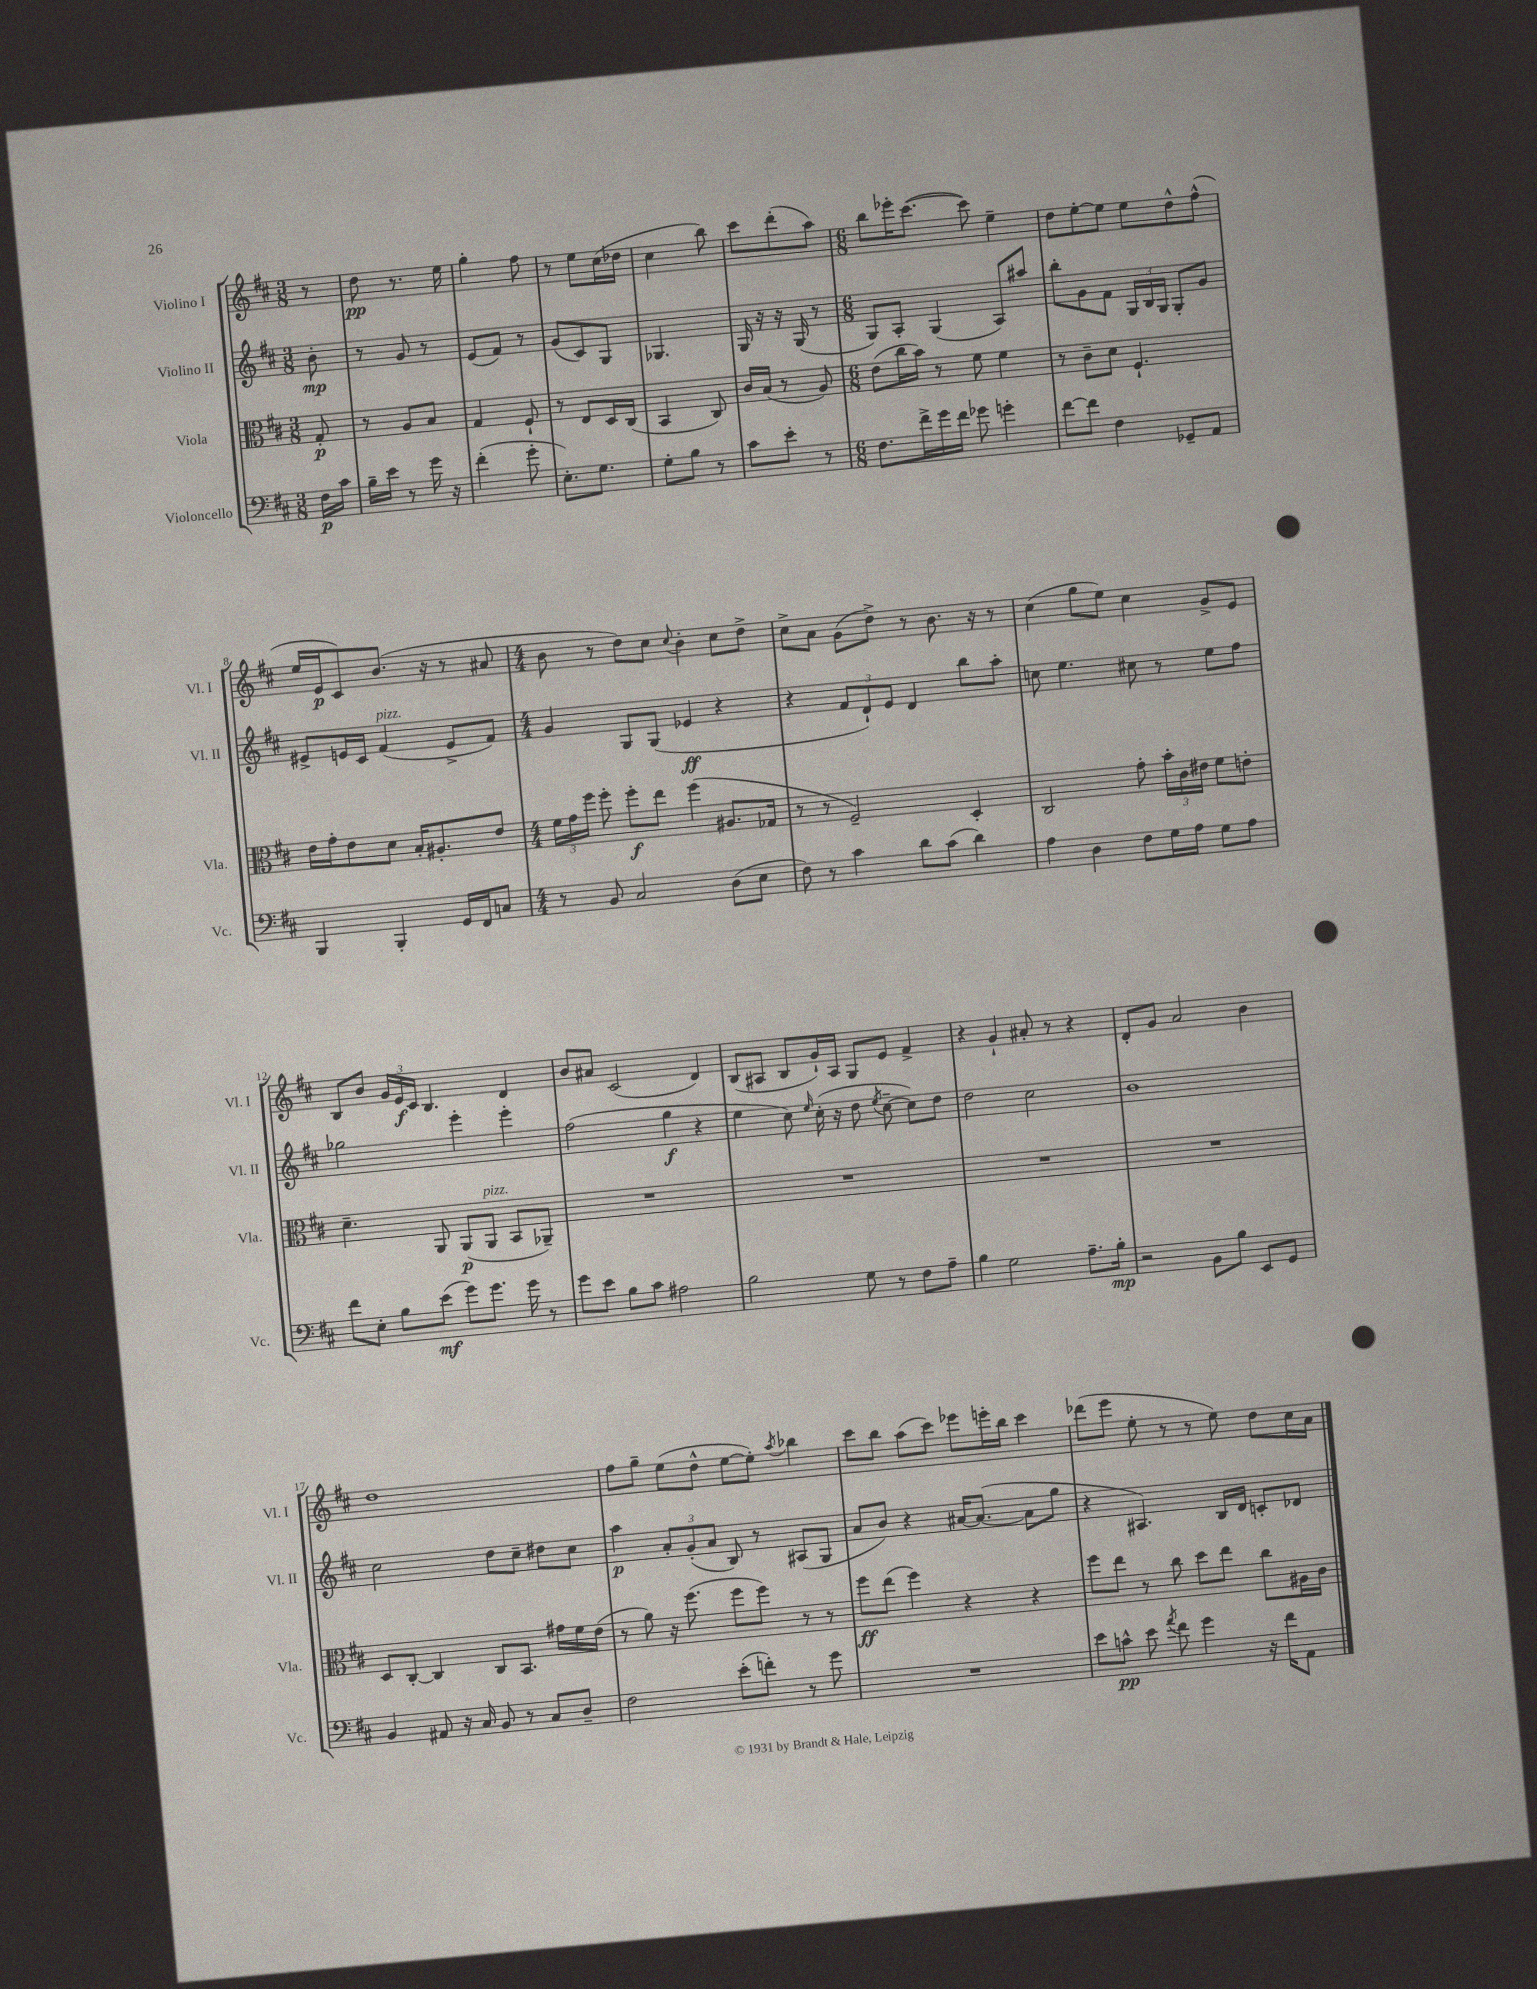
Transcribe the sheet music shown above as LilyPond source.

<<
\new StaffGroup <<
\new Staff = "s0" \with { instrumentName = "Violino I" shortInstrumentName = "Vl. I" } {
    \clef treble \key d \major \numericTimeSignature \time 3/8 \partial 8
    \autoBeamOff r8 |
    d''8\pp r8. e''16 |
    g''4-. fis''8 |
    r8 e''8[ cis''16( des''16] |
    cis''4 b''8) |
    cis'''8[ d'''8-.( a''8]) |
    \numericTimeSignature \time 6/8 b''8[ ees'''16-. cis'''8.]~( cis'''8) e''4-- |
    d''8[ e''8~-. e''8] e''8[ d''8-^ fis''8]-^( |
    e''16[ e'16\p cis'8) b'8.]( r16 r8 ais'8 |
    \numericTimeSignature \time 4/4 b'8 r8 d''8[) cis''8] \appoggiatura { cis''8 } b'4-. cis''8[ d''8]-> |
    cis''8[-> a'8] g'8[( d''8]->) r8 b'8. r16 r8 |
    cis''4( g''8[ e''8]) cis''4 g'8[-> e'8] |
    b8[ b'8] \tuplet 3/2 { g'16[ e'16\f cis'16] } b4. d'4 |
    b'8[ ais'8] cis'2( d'4) |
    b8[( ais8] b8[ g'16-!) ais16] g8[ e'8] fis'4-> |
    r4 g'4-! ais'8-. r8 r4 |
    d'8[-. g'8] a'2 b'4 |
    d''1 |
    fis''8[ g''8]-- e''8[( d''8]-^ e''8[~ e''8]-.) \acciaccatura { a''8 } bes''4 |
    cis'''8[ b''8] a''8[( cis'''8]) ees'''8[ e'''16-. b''16] cis'''4 |
    des'''8[( e'''8] e''8-. r8 r8 e''8) d''8[ cis''16 a'16] \bar "|." |
}
\new Staff = "s1" \with { instrumentName = "Violino II" shortInstrumentName = "Vl. II" } {
    \clef treble \key d \major \numericTimeSignature \time 3/8 \partial 8
    \autoBeamOff b'8-.\mp |
    r8 g'8 r8 |
    e'8[( fis'8]) r8 |
    g'8[( cis'8) g8] |
    ges4. |
    g16 r16 r16 g16( r8 |
    \numericTimeSignature \time 6/8 g8[) a8]-. g4( a8[) ais''8] |
    b''8[-. g'8 fis'8] \tuplet 3/2 { g16[ b16 g16] } g8[-. g'8] |
    eis'8[-> e'16 cis'16] fis'4^\markup { \italic "pizz." }( e'8[-> fis'8]) |
    \numericTimeSignature \time 4/4 g'4 g8[ g8]( ees'4\ff r4 |
    r4 \tuplet 3/2 { fis'8[ d'8-!) e'8] } d'4 b''8[ a''8]-. |
    c''8 e''4. cis''8 r8 e''8[ fis''8] |
    ges''2 e'''4-. e'''4-. |
    fis''2( g''4\f r4 |
    e''4 cis''8) \grace { e''16 } cis''16-.( r16 d''8 \acciaccatura { e''8 } cis''8~-- cis''8[) d''8] |
    d''2 cis''2 |
    b'1 |
    cis''2 d''8[ cis''8]-- dis''8[ cis''8] |
    a''4\p \tuplet 3/2 { a'8[-. g'8-.( a'8] } b8) r8 ais8[( g8] |
    a'8[ b'8]) r4 ais'16[~ ais'8.]~( ais'8[ g''8] |
    r4 ais4.) b16[ d'16] c'8[-. des'8] \bar "|." |
}
\new Staff = "s2" \with { instrumentName = "Viola" shortInstrumentName = "Vla." } {
    \clef alto \key d \major \numericTimeSignature \time 3/8 \partial 8
    \autoBeamOff g8-.\p |
    r8 a8[ b8] |
    g4 fis8-! |
    r8 e8[ d16 cis16]( |
    b,4 cis8) |
    cis'16[ b16]( r8 a8) |
    \numericTimeSignature \time 6/8 e'8[( cis''16 b'16]) r8 fis'8 fis'4 |
    r8 cis'8[-- d'8] fis4.-! |
    e'16[ g'16-. e'8 d'8] b16[-. ais8.-. e'8] |
    \numericTimeSignature \time 4/4 \tuplet 3/2 { fis'16[ g'16 fis''16] } fis''8-. fis''8[-.\f e''8] fis''4( ais8.[ ges16] |
    r8 r8 fis2--) d4-. |
    cis2 g'8-. \tuplet 3/2 { b'16[-. cis'16 eis'16] } fis'8[ e'8]-. |
    d'4.-- a,8 a,8[\p( a,8]^\markup { \italic "pizz." } b,8[ aes,8]--) |
    R1 |
    R1 |
    R1 |
    R1 |
    d8[ cis8]~-. cis4 cis8[ b,8.] gis'16[ fis'16 e'16]( |
    r8 a'8) r16 fis''8.( fis''8[ fis''8]) r8 r8 |
    fis''8[\ff e''8]( fis''4) r4 r4 |
    fis''8[ e''8] r8 cis''8 d''8[ e''8] cis''8[ ais16 cis'16] \bar "|." |
}
\new Staff = "s3" \with { instrumentName = "Violoncello" shortInstrumentName = "Vc." } {
    \clef bass \key d \major \numericTimeSignature \time 3/8 \partial 8
    \autoBeamOff fis16[\p cis'16] |
    b16[-- e'16] r8 g'16 r16 |
    fis'4-.( g'8-. |
    e8.[-.) g8.] |
    g8[-. b8] r8 |
    cis'8[ e'8]-. r8 |
    \numericTimeSignature \time 6/8 fis8.[ fis'16-> g'16 fis'16] ges'8 g'4-. |
    fis'8[~ fis'8] fis4 ges,8[-- a,8] |
    b,,4 b,,4-. g,16[ fis,16 c8] |
    \numericTimeSignature \time 4/4 r8 b,8 cis2 d8[( e8] |
    fis8) r8 cis'4 d'8[ cis'8]( d'4) |
    a4 d4 fis8[ g16 a16] g8[ a8] |
    fis'8[ e8]-. b8[ e'8]\mf( g'8[) g'8.] g'16 r8 |
    g'8[ e'8] b8[ cis'8] ais2 |
    b2 g8 r8 fis8[ a8]-- |
    b4 g2 a8.[-- b16]-.\mp |
    r2 b,8[ b8] e,8[ g,8] |
    b,4 ais,8 r16 cis16 b,8 r8 cis8[ d8]-- |
    fis2 e'8[-.( f'8]-.) r8 g'8 |
    R1 |
    e'8[ c'8]-^\pp e'8 \acciaccatura { a'8 } fis'8 g'4 r16 fis'16[ a,8] \bar "|." |
}
>>
>>
